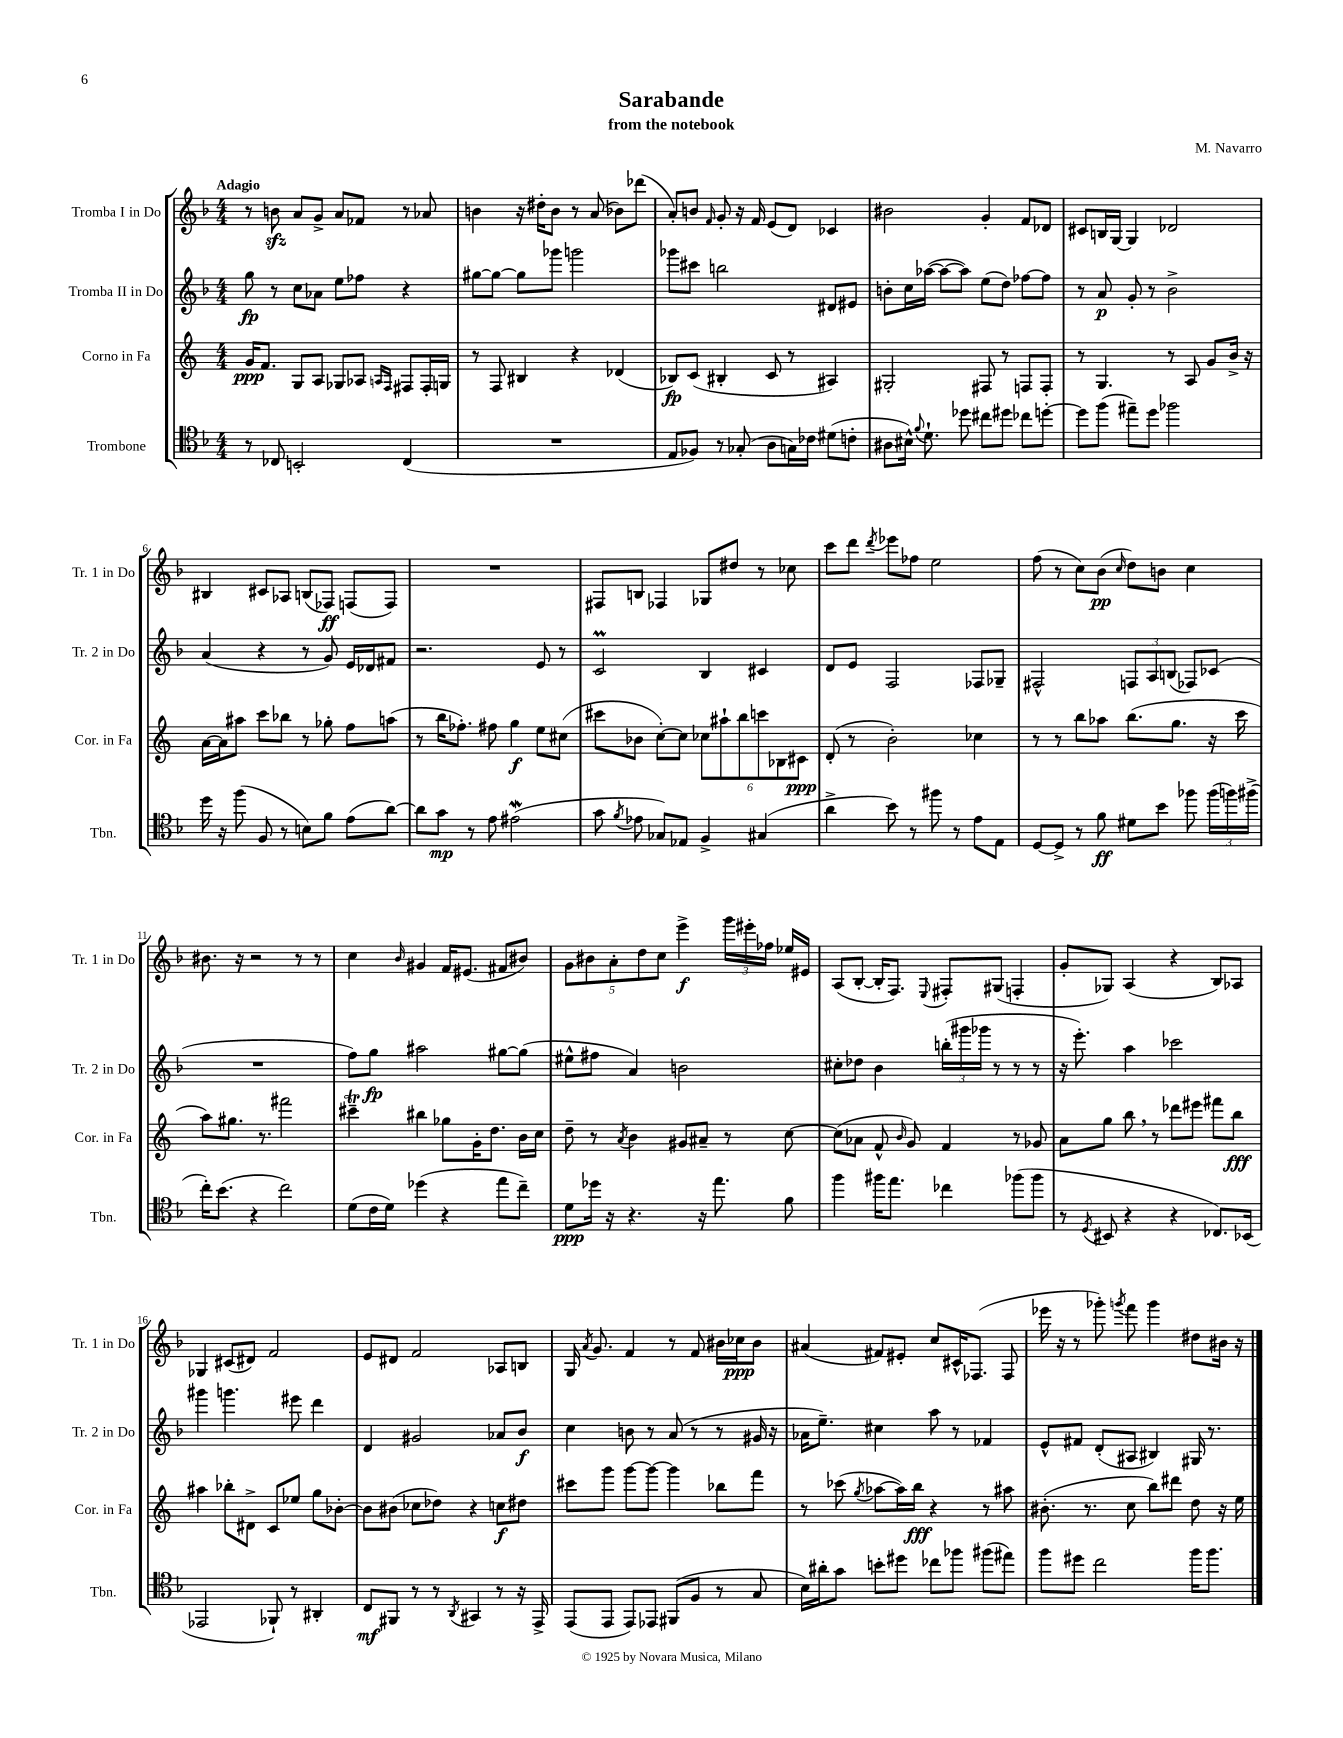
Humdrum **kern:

**kern	**kern	**kern	**kern
*staff4	*staff3	*staff2	*staff1
*clefC4	*clefG2	*clefG2	*clefG2
*k[b-]	*k[]	*k[b-]	*k[b-]
*M4/4	*M4/4	*M4/4	*M4/4
8r	16g	8gg	8r
.	8.f	.	.
8C-	.	8r	8b
2BB'	8G	8cc	8a
.	8A	8a-	8g^
.	8G-	8ee	8a
.	8A-	8ff-	8f-
.	16qqA	.	.
.	16qqF	.	.
(4C-	8F#	4r	8r
.	16F#'	.	8a-
.	16G	.	.
=	=	=	=
1r	8r	[8gg#	4b
.	8F	8gg#_	.
.	4B#	8gg#]	16r
.	.	.	16dd#'
.	.	8ggg-	8b
.	4r	2ggg	8r
.	.	.	(8a
.	(4d-	.	8b-)
.	.	.	(8ddd-
=	=	=	=
8E	8B-)	8ggg-	8a')
8F-)	(8c	8ccc#	8b
.	.	.	16qqf
8r	4B#'	2bb	8g'
(8G-'	.	.	16r
.	.	.	16f
8A	8c	.	(8e
16G)	8r	.	8d)
16c-	.	.	.
(8d#	4A#)	8d#	4c-
8c'	.	8e#	.
=	=	=	=
8A#	2G#'	8b'	2b#
16B#^^)	.	16cc	.
8qqf	.	.	.
8.d`	.	([16aa-	.
.	.	8aa-_	.
8dd-	.	8aa-])	.
8cc#	8F#	(8ee	4g'
8dd#	8r	8dd)	.
8cc-	8F	[8ff-	8f
[8dd'	8F'	8ff-]	8d-
=	=	=	=
8dd]	8r	8r	8c#
(8ff	4.G	8a	16B
.	.	.	[16G
8ee#~)	.	8g'	4G]
8dd	.	8r	.
2ff-	8r	2b-^	2d-
.	8A	.	.
.	8g	.	.
.	16b^	.	.
.	16r	.	.
=	=	=	=
16dd	[16a	(4a	4B#
16r	16a]	.	.
(8ff	8aa#	.	.
8F	8ccc	4r	8c#
8r	8bb-	.	8A-
8B)	8r	8r	(8B
8f	8gg-'	8g)	8F-)
(8e	8ff	16e	(8F
.	.	16d-	.
[8a)	(8aa	8f#	8F)
=	=	=	=
8a]	8r	2.r	1r
8g	16bb	.	.
.	8.ff-')	.	.
8r	.	.	.
8e	8ff#	.	.
(2e#	4gg	.	.
.	8ee	8e	.
.	(8cc#	8r	.
=	=	=	=
8g	8ccc#	2c	8F#
8qf	.	.	.
8e-	8b-	.	8B
8G-)	[8cc')	.	4F-
8E-	8cc]	.	.
4F^	12cc-	4B-	8G-
.	12aa#`	.	.
.	.	.	8dd#
.	12bb	.	.
(4G#	12ccc	4c#	8r
.	12B-	.	.
.	.	.	8cc-
.	12c#	.	.
=	=	=	=
4a^	(8d'	8d	8ccc
.	8r	8e	8ddd
.	.	.	8qddd
8b-)	2b')	2F	8eee-
8r	.	.	8ff-
8ff#	.	.	2ee
8r	.	.	.
8e	4cc-	8F-	.
8E	.	8G-~	.
=	=	=	=
[8D	8r	2F#^^	(8ff
8D^]	8r	.	8r
8r	8bb	.	8cc)
8f	8aa-	.	(8b-
.	.	.	16qqcc
8d#	(8.bb	12F	8dd)
.	.	12A	.
8b-	.	.	8b
.	.	(12B	.
.	8.gg	.	.
8ff-	.	8F-)	4cc
(24ff-	16r	(8c-	.
24ff)	.	.	.
.	16ccc	.	.
(24ff#^	.	.	.
=	=	=	=
16cc')	8aa)	1r	8.b#
(8.b-	.	.	.
.	8.gg#	.	.
.	.	.	16r
4r	.	.	2r
.	8.r	.	.
2cc)	2fff#	.	.
.	.	.	8r
.	.	.	8r
=	=	=	=
(8d	4ccc#~	8ff)	4cc
16c	.	8gg	.
16d)	.	.	.
.	.	.	16qqb-
(4dd-	4bb#	2aa#	4g#
4r	8gg-	.	16f
.	.	.	(8.e#
.	16g'	.	.
.	8.dd	.	.
8ee	.	[8gg#	8f#
8cc~)	16b	(8gg#]	8b#)
.	16cc	.	.
=	=	=	=
8d	8dd~	8ee#^^	10g
.	.	.	10b#
16dd-	8r	8ff#	.
16r	.	.	.
.	.	.	10a'
.	8qa	.	.
4.r	4b	4a)	.
.	.	.	10dd
.	.	.	10cc
.	8g#	2b	4eee^
16r	8a#~	.	.
8.ee	.	.	.
.	8r	.	24ggg
.	.	.	24eee#'
.	.	.	24ff-
8f	[8cc	.	16ee-
.	.	.	16e#
=	=	=	=
4ff	(8cc]	8cc#'	(8A
.	8a-	8dd-	[8B-'
16ff#	8f^^	4b-	16B-']
8.ee	.	.	8.F)
.	16qqb	.	.
.	8g)	.	.
.	.	.	8qqE
4cc-	4f	(24bb'	8F#'
.	.	24ggg#	.
.	.	24ggg-	.
.	.	8r	(8G#
(8ff-	8r	8r	4F'
8ff-	8g-	8r	.
=	=	=	=
8r	8a	16r	8g'
.	.	8.eee')	.
8qD	.	.	.
8BB#	8gg	.	8G-)
4r	8bb	4aa	(4A
.	8r	.	.
4r	8ddd-	2ccc-	4r
.	8eee#	.	.
8.C-)	8fff#	.	8B-)
.	8bb	.	8A-
(16BB-	.	.	.
=	=	=	=
2EE-	4aa#	4ggg#	4G-
.	8bb-'	4.ggg	(8c#
.	8d#^	.	8d#)
8FF-`)	8c	.	2f
8r	8ee-	8eee#	.
4AA#'	8gg	4ddd	.
.	[8b-'	.	.
=	=	=	=
8C	8b-]	4d	8e
8FF#	(8b#	.	8d#
8r	8cc-	2g#	2f
8r	8dd-)	.	.
8qAA	.	.	.
4GG#	4r	.	.
8r	8cc	8a-	8A-
16r	8dd#	8b-	8B
16EE^	.	.	.
=	=	=	=
(8EE	8ccc#	4cc	16G
.	.	.	8qa
.	.	.	8.g
8EE	8ggg	.	.
8EE)	[8ggg	8b	4f
8EE-	8ggg_	8r	.
(8FF#	4ggg]	(8a	8r
8F	.	8r	8f
8r	8bb-	8r	16b#
.	.	.	16cc-
8G	8fff	16g#	8b#
.	.	16r	.
=	=	=	=
16B-)	8r	16a-	(4a#
16a#'	.	8.ee~)	.
8g	(8ccc-	.	.
.	8qgg	.	.
8b'	[8aa-	4cc#	8f#)
8dd#	16aa-])	.	8e#'
.	16bb	.	.
8cc-	4r	8aa	8cc
8ff-	.	8r	16c#^^
.	.	.	(8.F-
(8ff#	8r	4f-	.
8ee#)	8aa#	.	8F-
=	=	=	=
8ff	(8.b#'	8e^^	16eee-
.	.	.	16r
8dd#	.	8f#	8r
.	8.r	.	.
2cc	.	(8d'	8ggg-')
.	.	.	8qggg
.	8cc	8A#	8fff
.	8bb)	4B#)	4ggg
.	8ddd#	.	.
16ff	8dd	16G#	8dd#
8.ff	.	8.r	.
.	16r	.	16b#
.	16ee	.	16r
==	==	==	==
*-	*-	*-	*-
